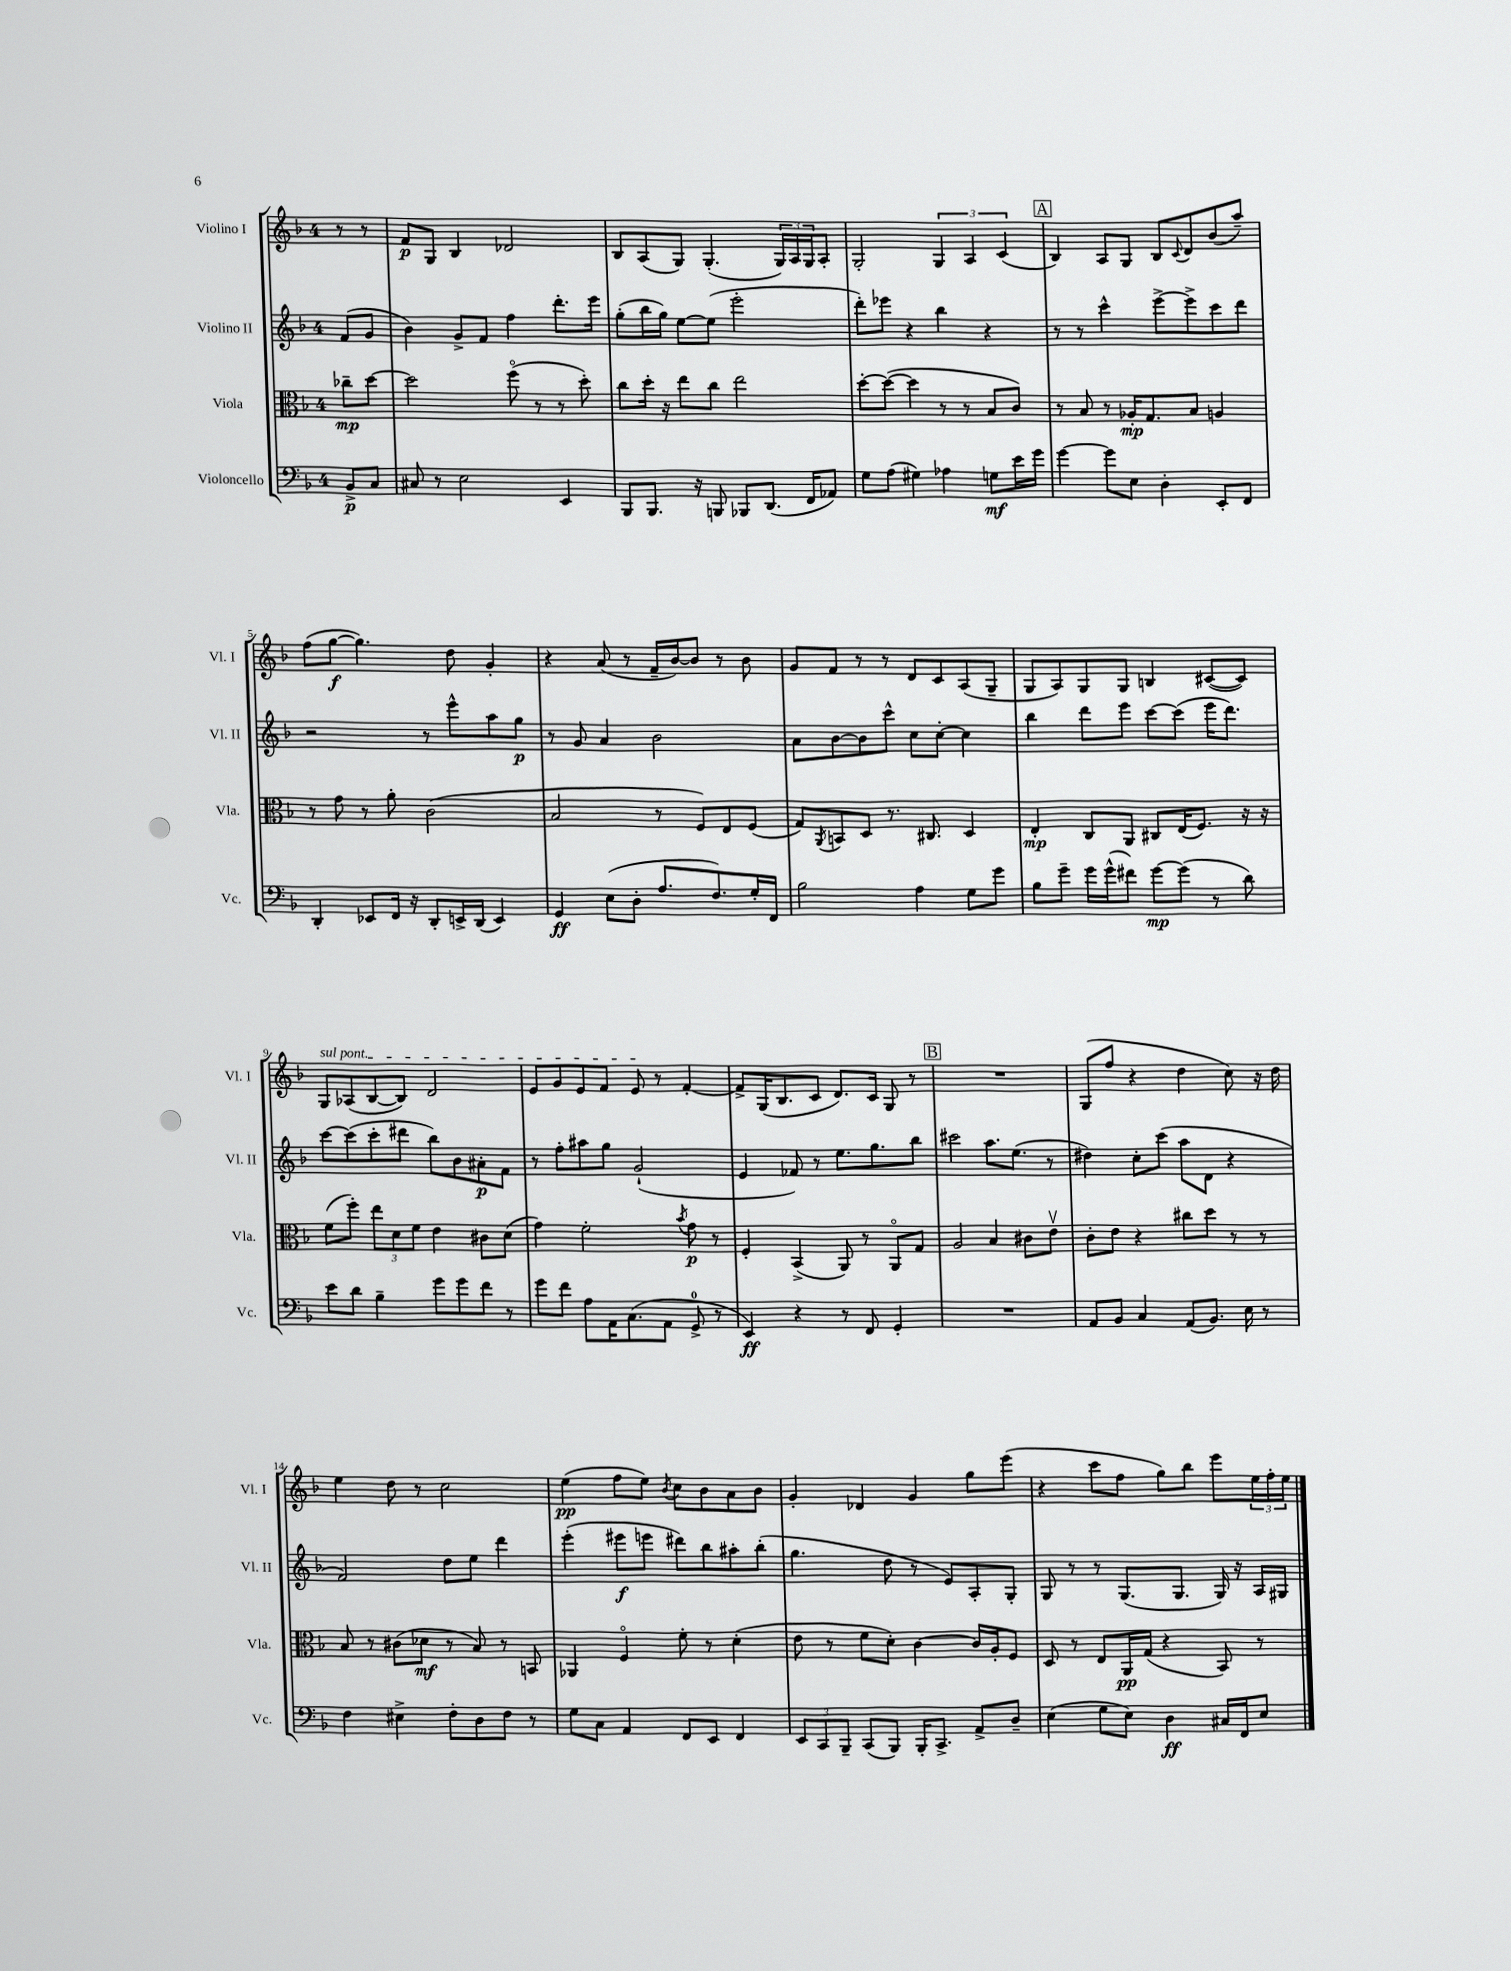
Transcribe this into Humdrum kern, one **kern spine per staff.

**kern	**kern	**kern	**kern
*staff4	*staff3	*staff2	*staff1
*clefF4	*clefC3	*clefG2	*clefG2
*k[b-]	*k[b-]	*k[b-]	*k[b-]
*M4/4	*M4/4	*M4/4	*M4/4
8BB-^	8cc-~	(8f	8r
8C	[8dd	8g	8r
=	=	=	=
8C#	2dd]	4b-)	8f
8r	.	.	8G
2E	.	8g^	4B-
.	.	8f	.
.	(8ffo	4ff	2d-
.	8r	.	.
4EE	8r	8.ddd'	.
.	8dd')	.	.
.	.	16eee	.
=	=	=	=
8BBB-	8cc	(8gg'	8B-
8.BBB-	16dd'	16bb-	(8A
.	16r	16gg)	.
.	8ee	[8ee	8G)
16r	.	.	.
8BBB	8cc	(8ee]	(4.G'
8BBB-	2ee	2eee'	.
(8.DD	.	.	.
.	.	.	24G)
.	.	.	24A
16FF	.	.	.
.	.	.	24G
8AA-)	.	.	8A'
=	=	=	=
8G	[8dd'	8ddd')	2G'
(8A	(8dd_	8eee-	.
4G#)	4dd]	4r	.
4A-	8r	4bb-	6G
.	8r	.	.
.	.	.	6A
8G	8B-	4r	.
.	.	.	(6c
16e	8c)	.	.
16g	.	.	.
=	=	=	=
[4g	8r	8r	4B-)
.	8B-	8r	.
8g]	8r	4ccc^^	8A
8E	16A-'	.	8G
.	8.G	.	.
4D'	.	[8eee^	8B-
.	.	.	8qqc
.	8B-	8eee^]	8d
8EE'	4A	8ccc	(8b-
8FF	.	8ddd	8aa~)
=	=	=	=
4DD'	8r	2r	(8ff
.	8g	.	[8gg
8EE-	8r	.	4.gg])
16FF	8a'	.	.
16r	.	.	.
8DD'	(2c	8r	.
16EE^	.	8eee^^	8dd
(16DD	.	.	.
4EE)	.	8aa	4g'
.	.	8gg	.
=	=	=	=
4GG	2B-	8r	4r
.	.	8g	.
(8E	.	4a	(8a
8D'	.	.	8r
8.A	8r	2b-	16f~
.	.	.	[16b-)
.	8F)	.	8b-]
8.F)	.	.	.
.	8E	.	8r
16G'	(8F	.	8b-
16FF	.	.	.
=	=	=	=
2B-	8G)	8a	8g
.	8qAA	.	.
.	8BB	[8b-	8f
.	8D	8b-]	8r
.	8.r	8ccc^^	8r
4A	.	8cc	8d
.	8.C#	.	.
.	.	[8cc'	8c
8G	4D	4cc]	(8A
8g	.	.	8G~
=	=	=	=
8B-	4E'	4bb-	8G
8g~	.	.	8A)
16g	8C	8ddd	8G
(16g^^	.	.	.
8f#)	8AA	8eee	8G
[8g	8C#	[8ccc	4B
(8g]	(16E	(8ccc]	.
.	8.F)	.	.
8r	.	16eee	([8c#
.	.	8.ddd)	.
8d)	16r	.	8c#])
.	16r	.	.
=	=	=	=
8e	(8f	[8ccc	8G
8d	8ff')	(8ccc]	(8A-
4B-~	12ee	8ccc'	[8B-
.	12d	.	.
.	.	8ddd#	8B-])
.	12f	.	.
8g	4e	8bb-)	2d
8g	.	8b-	.
8f	8c#	8a#'	.
8r	(8d	8f	.
=	=	=	=
8g	4g)	8r	8e
8f	.	8ff'	8g
8A	2f'	8aa#	8e
16AA	.	8gg	8f
(8.C	.	.	.
.	.	(2g`	8e
8AA	.	.	8r
.	8qb-	.	.
8GG^	8g	.	[4f'
8r	8r	.	.
=	=	=	=
4EE)	4F'	4e	8f^]
.	.	.	(16G
.	.	.	8.B-
4r	(4BB-^	8f-)	.
.	.	8r	8c
8r	8AA)	8.ee	8.d)
8FF	8r	.	.
.	.	8.gg	16c
4GG'	8AAo	.	8G
.	8G	8bb-	8r
=	=	=	=
1r	2A	2ccc#	1r
.	4B-	8.aa	.
.	.	(8.ee	.
.	8c#	.	.
.	8ev	8r	.
=	=	=	=
8AA	8c'	4dd#)	(8G
8BB-	8e	.	8ff
4C	4r	8cc'	4r
.	.	(8ccc	.
(8AA	8cc#	8aa	4dd
8.BB-)	8dd	8d	.
.	8r	4r	8cc)
16E	.	.	.
8r	8r	.	16r
.	.	.	16dd
=	=	=	=
4F	8B-	2f)	4ee
.	8r	.	.
4E#^	(8c#	.	8dd
.	8d-	.	8r
8F'	8r	8dd	2cc
8D	8B-)	8ee	.
8F	8r	4ddd	.
8r	8BB	.	.
=	=	=	=
8G	4AA-	(4eee'	(4ee
8C	.	.	.
4AA	4Fo	8eee#	8ff
.	.	8eee	8ee)
.	.	.	8qb-
8FF	8f'	8ddd#)	8cc
8EE	8r	8bb-	8b-
4FF	(4d'	8aa#'	8a
.	.	(8bb-'	8b-
=	=	=	=
12EE	8e	4.gg	4g'
12CC	.	.	.
.	8r	.	.
12BBB-~	.	.	.
(8CC	8f	.	4d-
8BBB-)	8d')	8dd	.
16BBB-'	[4c	8r	4g
8.CC^	.	.	.
.	.	8e)	.
8AA^	16c]	8A'	8gg
.	16A'	.	.
8D~	8F	8G'	(8eee
=	=	=	=
(4E	8D	8G	4r
.	8r	8r	.
8G	8E	8r	8ccc
8E)	16AA	(8.G	8ff
.	(16G	.	.
4D	4r	.	8gg)
.	.	8.G	.
.	.	.	8bb-
16C#	8BB-)	16G)	8eee
16FF	.	16r	.
8E	8r	16A	24ee
.	.	.	24ff'
.	.	16G#	.
.	.	.	24ee
==	==	==	==
*-	*-	*-	*-
